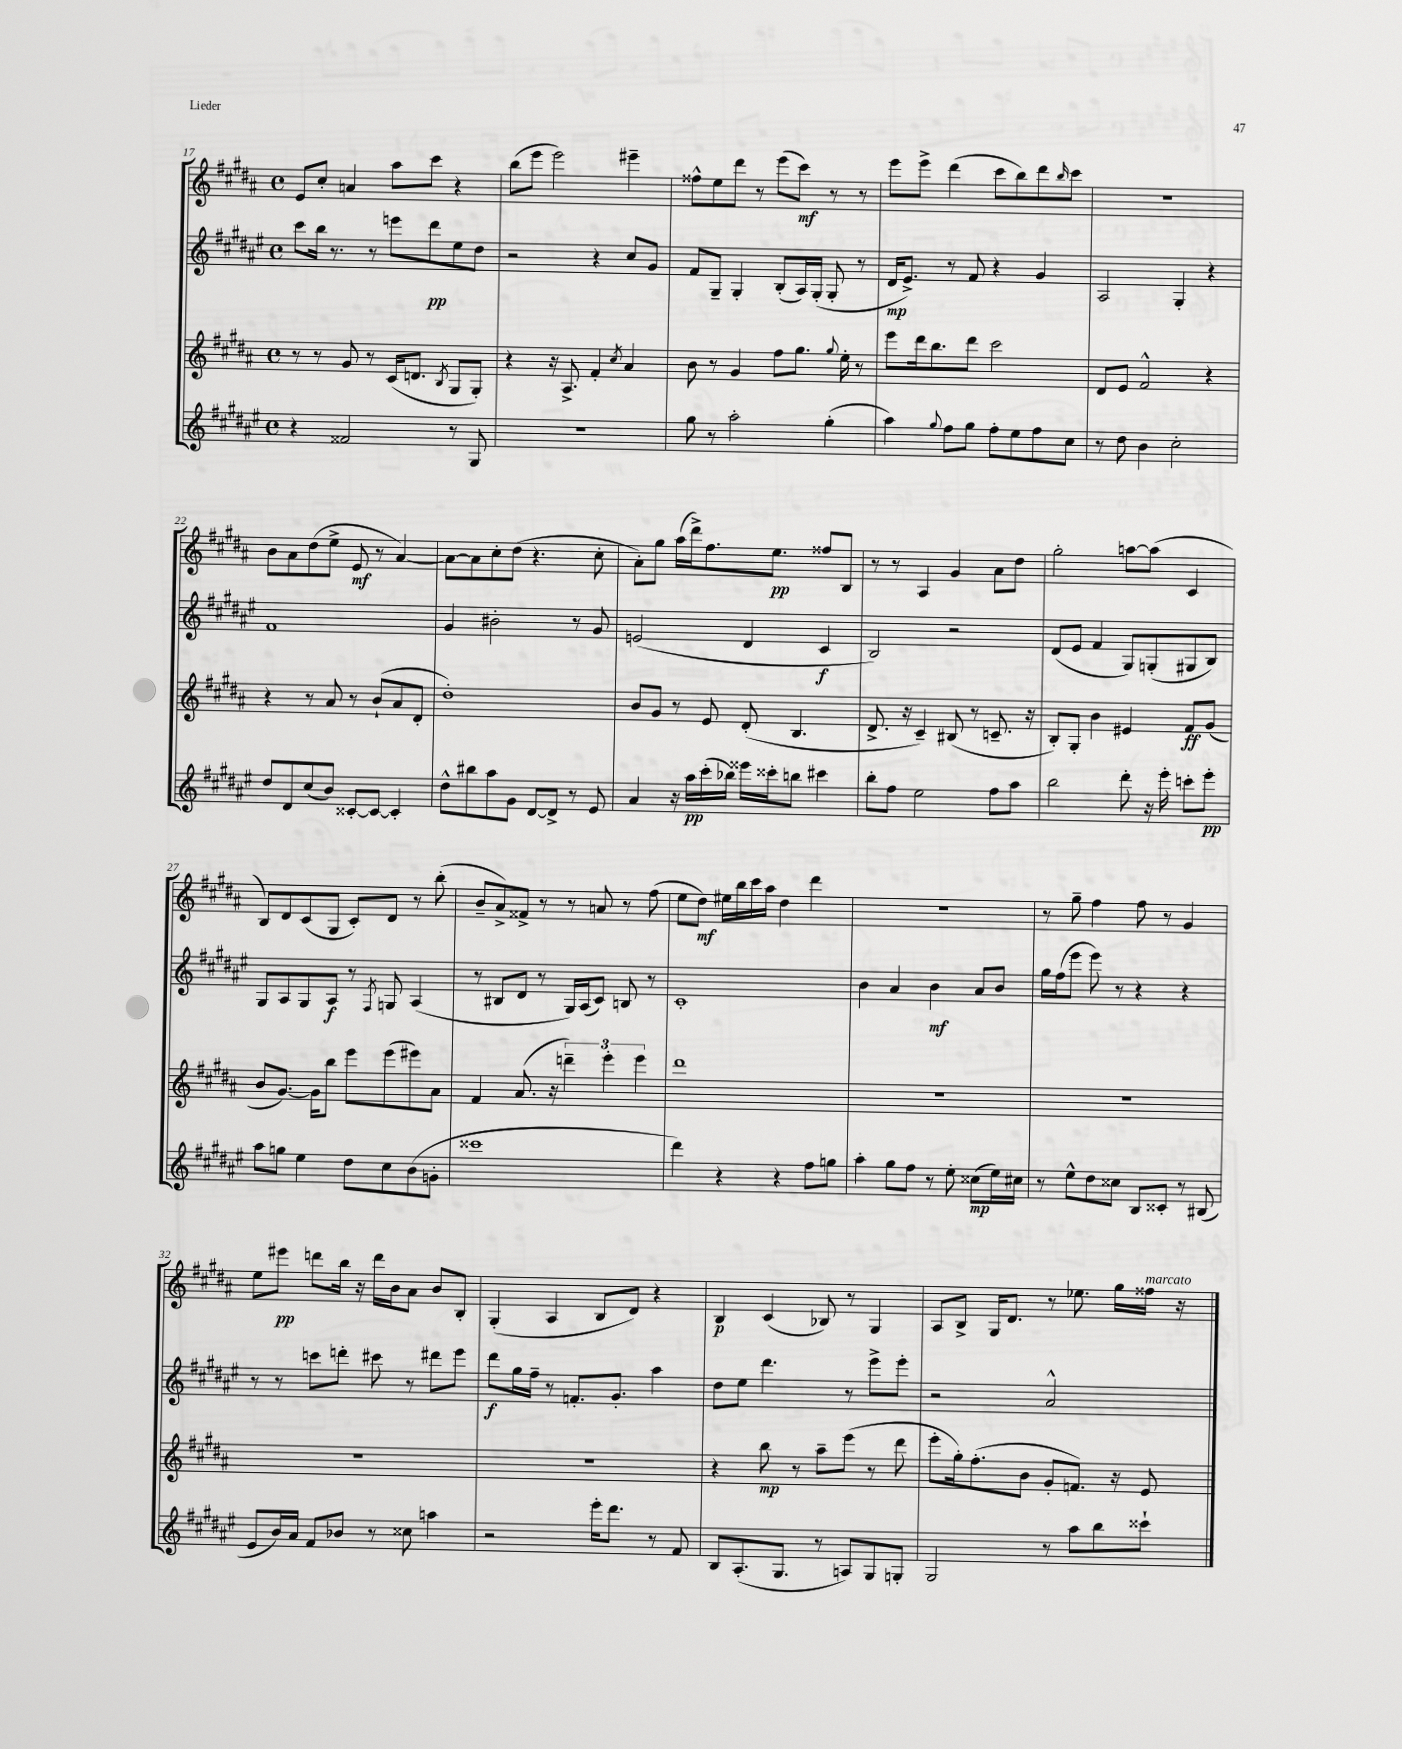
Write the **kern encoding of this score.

**kern	**dynam	**kern	**dynam	**kern	**dynam	**kern	**dynam
*part4	*part4	*part3	*part3	*part2	*part2	*part1	*part1
*staff4	*staff4	*staff3	*staff3	*staff2	*staff2	*staff1	*staff1
*clefG2	*	*clefG2	*	*clefG2	*	*clefG2	*
*k[f#c#g#d#a#e#]	*	*k[f#c#g#d#a#]	*	*k[f#c#g#d#a#e#]	*	*k[f#c#g#d#a#]	*
*M4/4	*	*M4/4	*	*M4/4	*	*M4/4	*
*met(c)	*	*met(c)	*	*met(c)	*	*met(c)	*
=17	=17	=17	=17	=17	=17	=17	=17
4r	.	8r	.	8ccc#\L	.	8e/L	.
.	.	8r	.	16bb\Jk	.	8cc#'/J	.
.	.	.	.	8.r	.	.	.
2f##X/	.	8g#/	.	.	.	4an/	.
.	.	8r	.	8r	.	.	.
.	.	(16c#/KL	.	8eeen\L	.	8aa#\L	.
.	.	8.dn/J	.	.	.	.	.
.	.	.	.	8ddd#\	pp	8ccc#\J	.
.	.	8qB/	.	.	.	.	.
8r	.	8G#/L	.	8ee#\	.	4r	.
8G#/	.	8G#'/J)	.	8dd#\J	.	.	.
=18	=18	=18	=18	=18	=18	=18	=18
1r	.	4r	.	2r	.	(8bb\L	.
.	.	.	.	.	.	8eee\J	.
.	.	16r	.	.	.	2eee\)	.
.	.	8.A#^/	.	.	.	.	.
.	.	4f#'/	.	4r	.	.	.
.	.	8qcc#/	.	.	.	.	.
.	.	4a#/	.	8cc#/L	.	4eee#X~\	.
.	.	.	.	8g#/J	.	.	.
=19	=19	=19	=19	=19	=19	=19	=19
8gg#\	.	8b\	.	8f#/L	.	8ff##X^^\L	.
8r	.	8r	.	8G#~/J	.	8ee\	.
2aa#'\	.	4g#/	.	4G#'/	.	8ddd#\J	.
.	.	.	.	.	.	8r	.
.	.	8ff#\L	.	(8B'/L	.	(8eee\L	.
.	.	8.gg#\J	.	16A#/L)	.	8ccc#\J)	mf
.	.	.	.	(16G#'/JJ	.	.	.
(4gg#'\	.	.	.	8G#'/	.	8r	.
.	.	8qqgg#/	.	.	.	.	.
.	.	16ee'\	.	.	.	.	.
.	.	8r	.	8r	.	8r	.
=20	=20	=20	=20	=20	=20	=20	=20
4aa#\)	.	8eee\L	.	16d#/KL	mp	8eee\L	.
.	.	.	.	8.e#^/J)	.	.	.
.	.	16ddd#\k	.	.	.	8eee^\J	.
.	.	8.bb\	.	.	.	.	.
8qqgg#/	.	.	.	.	.	.	.
8ff#\L	.	.	.	8r	.	(4ddd#\	.
8gg#\J	.	8ddd#\J	.	8f#/	.	.	.
8ff#'\L	.	2ccc#\	.	4r	.	8ccc#\L	.
8ee#\	.	.	.	.	.	8bb\)	.
8ff#\	.	.	.	4g#/	.	8ddd#\	.
.	.	.	.	.	.	16qqbb/	.
8cc#\J	.	.	.	.	.	8ccc#\J	.
=21	=21	=21	=21	=21	=21	=21	=21
8r	.	8d#/L	.	2A#/	.	1r	.
8dd#\	.	8e/J	.	.	.	.	.
4b\	.	2f#^^/	.	.	.	.	.
2cc#'\	.	.	.	4G#'/	.	.	.
.	.	4r	.	4r	.	.	.
!!LO:LB:g=z
=22	=22	=22	=22	=22	=22	=22	=22
8dd#/L	.	4r	.	1f#	.	8b\L	.
8d#/	.	.	.	.	.	8a#\	.
(8cc#/	.	8r	.	.	.	(8dd#\	.
8b/J)	.	8a#/	.	.	.	8ee^\J	.
[8c##X'/L	.	8r	.	.	.	8e/	mf
8c##/J_	.	(8b`/L	.	.	.	8r	.
4c##'/]	.	8a#/	.	.	.	[4a#/)	.
.	.	8d#'/J	.	.	.	.	.
=23	=23	=23	=23	=23	=23	=23	=23
8dd#^^\L	.	1dd#')	.	4g#/	.	8a#\L_	.
8bb#X\	.	.	.	.	.	8a#\]	.
8aa#\	.	.	.	2b#X'\	.	8cc#'\	.
8g#\J	.	.	.	.	.	(8dd#\J	.
[8d#/L	.	.	.	.	.	4.r	.
8d#^/J]	.	.	.	.	.	.	.
8r	.	.	.	8r	.	.	.
8e#/	.	.	.	8g#/	.	8cc#'\	.
=24	=24	=24	=24	=24	=24	=24	=24
4a#/	.	8b/L	.	(2en/	.	8a#'\L)	.
.	.	8g#/J	.	.	.	8gg#\J	.
16r	.	8r	.	.	.	(16aa#\LL	.
16aa#\LL	pp	.	.	.	.	16ddd#^\J)	.
(16ccc#'\	.	8e/	.	.	.	8.ff#\	.
16bb-X\JJ)	.	.	.	.	.	.	.
16eee##X\LL	.	(8d#'/	.	4d#/	.	.	.
16ccc##X'\J	.	.	.	.	.	8.ee\J	pp
8bbn\J	.	4.B/	.	.	.	.	.
4ccc#X\	.	.	.	4c#/	f	8ff##X/L	.
.	.	.	.	.	.	8B/J	.
=25	=25	=25	=25	=25	=25	=25	=25
8bb'\L	.	8.d#^/	.	2B/)	.	8r	.
8ff#\J	.	.	.	.	.	8r	.
.	.	16r	.	.	.	.	.
2ee#\	.	4c#~/)	.	.	.	4A#/	.
.	.	(8B#X/	.	2r	.	4g#/	.
.	.	8r	.	.	.	.	.
8ff#\L	.	8.cn~/	.	.	.	8a#\L	.
8aa#\J	.	.	.	.	.	8dd#\J	.
.	.	16r	.	.	.	.	.
=26	=26	=26	=26	=26	=26	=26	=26
2bb\	.	8B'/L)	.	(8d#/L	.	2gg#'\	.
.	.	8G#'/J	.	8e#/J	.	.	.
.	.	4b\	.	4f#/	.	.	.
8ddd#'\	.	4e#X/	.	8G#/L)	.	[8aan\L	.
16r	.	.	.	(8Gn'/	.	(8aa\J]	.
16eee#'\	.	.	.	.	.	.	.
8cccn'\L	.	8f#/L	ff	8G#X/	.	4c#/	.
8eee#'\J	pp	(8g#/J	.	8B/J)	.	.	.
!!LO:LB:g=z
=27	=27	=27	=27	=27	=27	=27	=27
8aa#\L	.	8b/L	.	8G#/L	.	8B/L)	.
8ggn\J	.	[8.g#/J)	.	8A#/	.	8d#/	.
4ee#\	.	.	.	8G#/	.	(8c#/	.
.	.	16g#\KL]	.	.	.	.	.
.	.	8bb\J	.	8A#/J	f	8G#/J	.
8dd#\L	.	8eee\L	.	8r	.	8c#'/L)	.
.	.	.	.	8qF#/	.	.	.
8cc#\	.	(8eee\	.	8Gn/	.	8d#/J	.
(8b\	.	8eee#X\)	.	(4A#/	.	8r	.
8gn'\J	.	8a#\J	.	.	.	(8bb'\	.
=28	=28	=28	=28	=28	=28	=28	=28
1ccc##X	.	4f#/	.	8r	.	8b~/L	.
.	.	.	.	8B#X/L	.	8a#^/)	.
.	.	(8.a#/	.	8d#/J	.	8f##X^/J	.
.	.	.	.	8r	.	8r	.
.	.	16r	.	.	.	.	.
.	.	6dddn~\)	.	16G#/LL)	.	8r	.
.	.	.	.	(16A#/J	.	.	.
.	.	.	.	8c#/J)	.	8an/	.
.	.	6eee'\	.	.	.	.	.
.	.	.	.	8Bn/	.	8r	.
.	.	6eee\	.	.	.	.	.
.	.	.	.	8r	.	(8ff#\	.
=29	=29	=29	=29	=29	=29	=29	=29
4ddd#\)	.	1ddd#	.	1c#'	.	8ee\L	.
.	.	.	.	.	.	8dd#\J)	mf
4r	.	.	.	.	.	16ee#X\LL	.
.	.	.	.	.	.	16bb\	.
.	.	.	.	.	.	16ccc#\	.
.	.	.	.	.	.	16aa#\JJ	.
4r	.	.	.	.	.	4dd#\	.
8ff#\L	.	.	.	.	.	4ddd#\	.
8ggn\J	.	.	.	.	.	.	.
=30	=30	=30	=30	=30	=30	=30	=30
4aa#'\	.	1r	.	4b\	.	1r	.
8gg#\L	.	.	.	4a#/	.	.	.
8ff#\J	.	.	.	.	.	.	.
8r	.	.	.	4b\	mf	.	.
8ee#'\	.	.	.	.	.	.	.
(8cc##X\L	mp	.	.	8a#/L	.	.	.
16ee#\L)	.	.	.	8b/J	.	.	.
16cc#X\JJ	.	.	.	.	.	.	.
=31	=31	=31	=31	=31	=31	=31	=31
8r	.	1r	.	16gg#\LL	.	8r	.
.	.	.	.	(16ff#\J	.	.	.
8ee#^^\L	.	.	.	8eee#\J	.	8gg#~\	.
8dd#\	.	.	.	8eee#\)	.	4ff#\	.
8cc##X\J	.	.	.	8r	.	.	.
8B/L	.	.	.	4r	.	8ff#\	.
8c##X'/J	.	.	.	.	.	8r	.
8r	.	.	.	4r	.	4g#/	.
(8B#X/	.	.	.	.	.	.	.
!!LO:LB:g=z
=32	=32	=32	=32	=32	=32	=32	=32
8e#/L	.	1r	.	8r	.	8ee\L	.
16b/L)	.	.	.	8r	.	8eee#X\J	pp
16a#/JJ	.	.	.	.	.	.	.
8f#/L	.	.	.	8cccn\L	.	8dddn\L	.
8b-X/J	.	.	.	8dddn'\J	.	16bb\Jk	.
.	.	.	.	.	.	16r	.
8r	.	.	.	8ccc#X\	.	16ddd\LL	.
.	.	.	.	.	.	16b\J	.
8cc##X\	.	.	.	8r	.	8a#\J	.
4aan\	.	.	.	8ddd#X\L	.	8b/L	.
.	.	.	.	8eee#\J	.	8B'/J	.
=33	=33	=33	=33	=33	=33	=33	=33
2r	.	1r	.	8ddd#\L	f	(4G#'/	.
.	.	.	.	16gg#\L	.	.	.
.	.	.	.	16ff#~\JJ	.	.	.
.	.	.	.	8r	.	4A#/	.
.	.	.	.	8.fn'/L	.	.	.
16eee#'\KL	.	.	.	.	.	8B/L	.
8.ddd#\J	.	.	.	8.g#'/J	.	.	.
.	.	.	.	.	.	8d#/J)	.
8r	.	.	.	4aa#\	.	4r	.
8f#/	.	.	.	.	.	.	.
=34	=34	=34	=34	=34	=34	=34	=34
8B/L	.	4r	.	8dd#\L	.	4B/	p
(8.A#'/	.	.	.	8ee#\J	.	.	.
.	.	8bb\	mp	4.ddd#\	.	(4c#/	.
8.G#/J	.	.	.	.	.	.	.
.	.	8r	.	.	.	.	.
8r	.	8aa#~\L	.	.	.	8B-X/)	.
8An/L)	.	(8eee\J	.	8r	.	8r	.
8G#/	.	8r	.	8eee#^\L	.	4G#/	.
8Gn'/J	.	8ddd#\	.	8eee#'\J	.	.	.
=35	=35	=35	=35	=35	=35	=35	=35
2G#/	.	8eee'\L	.	2r	.	8A#/L	.
.	.	16gg#'\k)	.	.	.	8B^/J	.
.	.	(8.ff#'\	.	.	.	.	.
.	.	.	.	.	.	16G#/KL	.
.	.	.	.	.	.	8.d#/J	.
.	.	8b\J	.	.	.	.	.
8r	.	8g#'/L	.	2a#^^/	.	8r	.
8aa#\L	.	8.fn/J)	.	.	.	8.ee-X\	.
8bb\	.	.	.	.	.	.	.
.	.	16r	.	.	.	16gg#\LL	.
!	!	!	!	!	!	!LO:TX:a:i:t=marcato	!
8ccc##X`\J	.	8e/	.	.	.	16ff##X\JJ	.
.	.	.	.	.	.	16r	.
==	==	==	==	==	==	==	==
*-	*-	*-	*-	*-	*-	*-	*-
